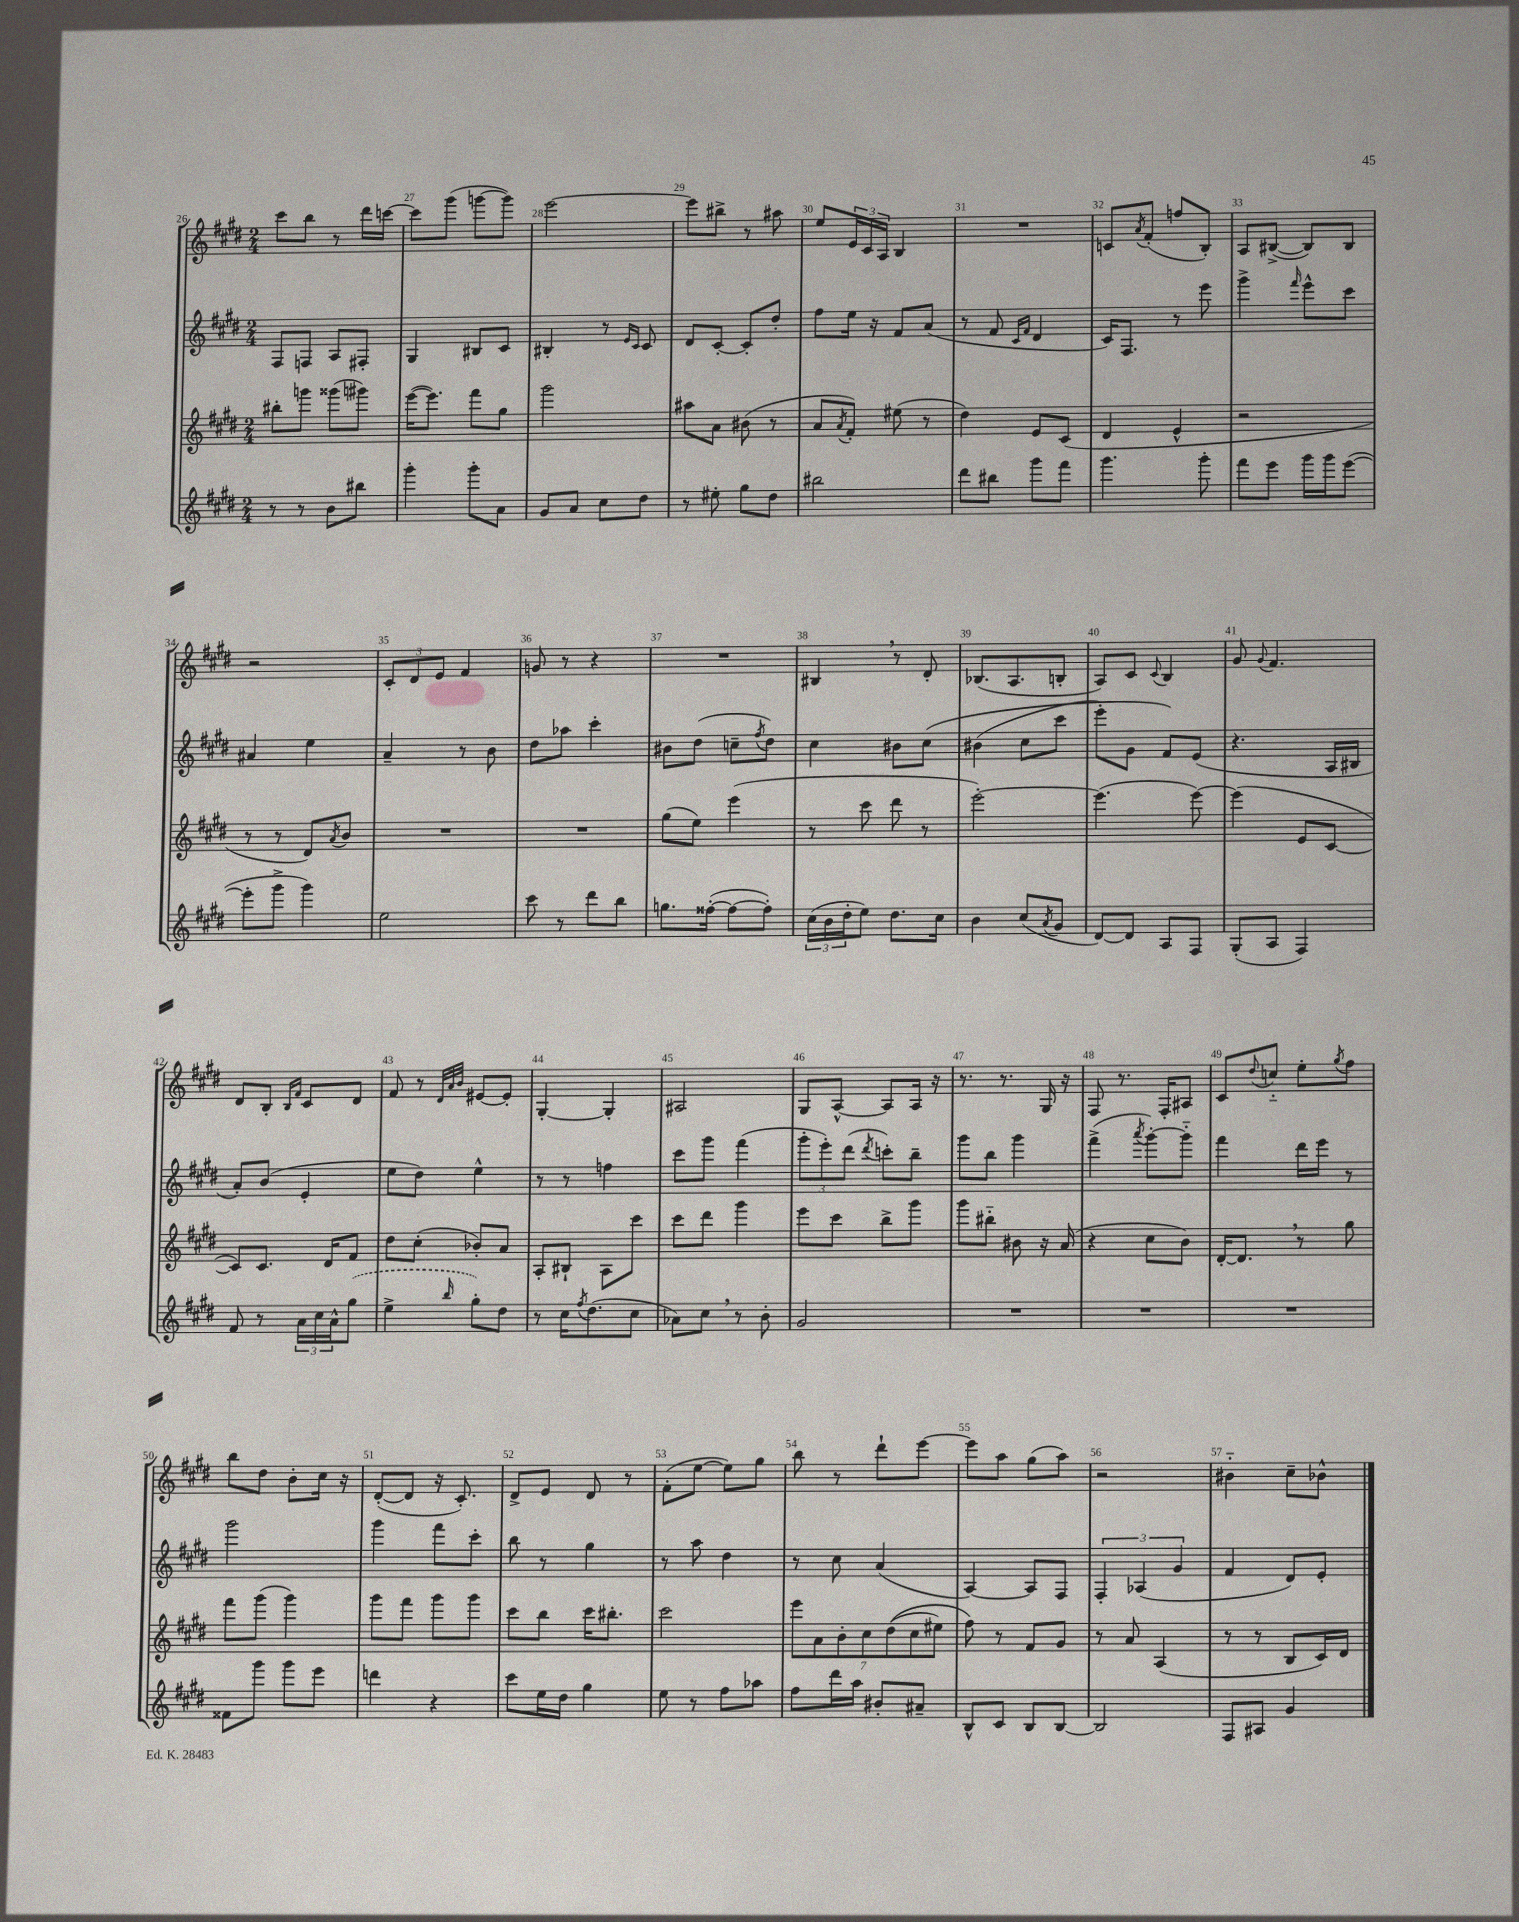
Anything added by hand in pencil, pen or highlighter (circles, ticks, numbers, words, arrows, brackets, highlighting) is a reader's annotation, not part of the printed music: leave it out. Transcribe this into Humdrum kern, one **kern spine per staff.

**kern	**kern	**kern	**kern
*staff4	*staff3	*staff2	*staff1
*clefG2	*clefG2	*clefG2	*clefG2
*k[f#c#g#d#]	*k[f#c#g#d#]	*k[f#c#g#d#]	*k[f#c#g#d#]
*M2/4	*M2/4	*M2/4	*M2/4
8r	8bb#'	8F#	8ccc#
8r	8ggg	8F	8bb
8b	(8ggg##	8A	8r
8bb#	8ggg#)	8F#'	16ddd#
.	.	.	[16ccc
=	=	=	=
4ggg#'	([16eee	4G#	8ccc]
.	8.eee])	.	.
.	.	.	(8ggg#
8ggg#'	8fff#	8B#	[8ggg
8a	8gg#	8c#	8ggg])
=	=	=	=
8g#	2ggg#	4B#'	[2eee
8a	.	.	.
8cc#	.	8r	.
.	.	16qqe	.
.	.	16qqc#	.
8dd#	.	8c#	.
=	=	=	=
8r	8aa#	8d#	8eee]
8ee#'	8a	[8c#'	8bb#^
8gg#	(8b#	8c#']	8r
8dd#	8r	8dd#'	8aa#
=	=	=	=
2bb#	8a	8ff#	8ee
.	8qa	.	.
.	8f#')	16ee	24e
.	.	.	24c#
.	.	16r	.
.	.	.	24A
.	(8ee#	8f#	4B
.	8r	(8a	.
=	=	=	=
8ddd#	4dd#)	8r	2r
8bb#	.	8f#	.
.	.	16qqc#	.
.	.	16qqf#	.
8ggg#	8e	4d#	.
8fff#	(8c#	.	.
=	=	=	=
4.ggg#	4d#	16c#)	8c
.	.	8.F#	.
.	.	.	8qa
.	.	.	(8f#'
.	4e^^	8r	8ff
8ggg#'	.	8eee	8B')
=	=	=	=
8fff#	2r	4ggg#^	8A
8eee	.	.	([8B#^
.	.	16qqfff#	.
16ggg#	.	8eee^^	8B#])
16ggg#	.	.	.
([8eee	.	8ccc#	8B#
=	=	=	=
8eee']	8r	4a#	2r
8ggg#^	8r	.	.
4ggg#)	8d#)	4ee	.
.	8qa	.	.
.	8b	.	.
=	=	=	=
2ee	2r	4a~	12c#'
.	.	.	12d#
.	.	.	12e
.	.	8r	4f#
.	.	8b	.
=	=	=	=
8ccc#	2r	8dd#	8g
8r	.	8aa-	8r
8ddd#	.	4ccc#'	4r
8bb	.	.	.
=	=	=	=
8.gg	(8gg#	8b#	2r
.	8ee)	(8dd#	.
([16ff##'	.	.	.
8ff##_	(4eee	8cc~	.
.	.	8qff#	.
8ff##'])	.	8dd#)	.
=	=	=	=
(24cc#	8r	4cc#	4B#
24b	.	.	.
24dd#'	.	.	.
8ee)	8ccc#	.	.
8.dd#	8ddd#	8b#	8r
.	8r	&(8cc#	8d#'
16cc#	.	.	.
=	=	=	=
4b	[2eee')	(4b#	(8.B-
.	.	.	8.A
(8cc#	.	8cc#	.
8qa	.	.	.
8g#	.	8ccc#	8B'
=	=	=	=
[8d#)	(4.eee]	8eee')	8A)
8d#]	.	8g#	8c#
.	.	.	8qqc#
8A	.	8f#&)	4B
8F#	[8eee)	(8e	.
=	=	=	=
(8G#'	(4eee]	4.r	8g#
.	.	.	8qqg#
8A	.	.	4.f#
4F#)	8e	.	.
.	[8c#	16A	.
.	.	16B#	.
=	=	=	=
8f#	8c#])	8a')	8d#
8r	8.c#	(8b	8B'
.	.	.	16qqB
.	.	.	16qqf#
24a	.	4e'	8c#
24cc#	.	.	.
.	16d#	.	.
24a^^	.	.	.
(8gg#	8f#	.	8d#
=	=	=	=
4ee^	8dd#	8ee	8f#
.	(8cc#'	8dd#)	8r
.	.	.	32qqd#
.	.	.	32qqa
16qqbb	.	.	32qqb
8gg#')	8b-')	4ee^^	[8e#
8dd#	8a	.	8e#']
=	=	=	=
8r	8A'	8r	[4G#'
16cc#	8B#`	8r	.
8qff#	.	.	.
(8.dd#	.	.	.
.	8A	4ff	4G#']
8cc#	8ccc#	.	.
=	=	=	=
8a-)	8ccc#	8ccc#	2A#
8cc#	8ddd#	8ggg#	.
8r	4ggg#	(4fff#	.
8b'	.	.	.
=	=	=	=
2g#	8eee	12ggg#'	8G#
.	.	12eee')	.
.	8ccc#	.	[8A^^
.	.	(12ddd#	.
.	.	8qddd#	.
.	8bb^	8ccc')	8A]
.	8ggg#	8bb~	16A
.	.	.	16r
=	=	=	=
2r	8ggg#	8ggg#	8.r
.	8bb#'~	8bb	.
.	.	.	8.r
.	8b#	4ggg#	.
.	16r	.	16G#
.	(16a	.	16r
=	=	=	=
2r	4r	(4fff#^	8F#
.	.	.	8.r
.	.	8qaaa	.
.	8cc#	[8ggg#')	.
.	.	.	16F#'
.	8b)	8ggg#'~]	8A#
=	=	=	=
2r	[16d#'	4fff#	8c#
.	8.d#]	.	.
.	.	.	8qqdd#
.	.	.	8cc'~
.	8r	16ddd#	8ee'
.	.	16eee	.
.	.	.	8qgg#
.	8gg#	8r	8ff#
=	=	=	=
8f##	8fff#	2ggg#	8bb
8ggg#	(8ggg#	.	8dd#
8ggg#	4ggg#)	.	8b'
8eee	.	.	16cc#
.	.	.	16r
=	=	=	=
4ddd	8ggg#	4ggg#	([8d#'
.	8fff#	.	8d#]
4r	8ggg#	8fff#	16r
.	.	.	8.c#')
.	8ggg#	8ccc#'	.
=	=	=	=
8ccc#	8ccc#	8bb	8d#^
16ee	8bb	8r	8e
16dd#	.	.	.
4gg#	16ccc#	4gg#	8d#
.	8.bb#'	.	.
.	.	.	8r
=	=	=	=
8ee	2ccc#	8r	(8f#'
8r	.	8aa	[8ee
8ff#	.	4dd#	8ee])
8aa-	.	.	8gg#
=	=	=	=
8ff#	14eee	8r	8bb
.	14a	.	.
16ddd#	.	8cc#	8r
.	14b'	.	.
16aa	.	.	.
.	14cc#	.	.
8b#'	.	(4a	8ddd#`
.	&((14dd#	.	.
.	14cc#	.	.
8a#~	.	.	[8eee
.	14ee#)	.	.
=	=	=	=
8B^^	8ff#&)	[4A)	8eee]
8c#	8r	.	8aa
8B	8f#	8A]	(8gg#
[8B	8g#	8F#	8aa)
=	=	=	=
2B]	8r	6F#'	2r
.	8a	.	.
.	.	(6A-	.
.	(4A	.	.
.	.	6g#	.
=	=	=	=
8F#	8r	4f#	4b#'~
8A#	8r	.	.
4g#	8B	8d#)	8cc#~
.	16c#)	8e'	8b-^^
.	16d#	.	.
==	==	==	==
*-	*-	*-	*-
